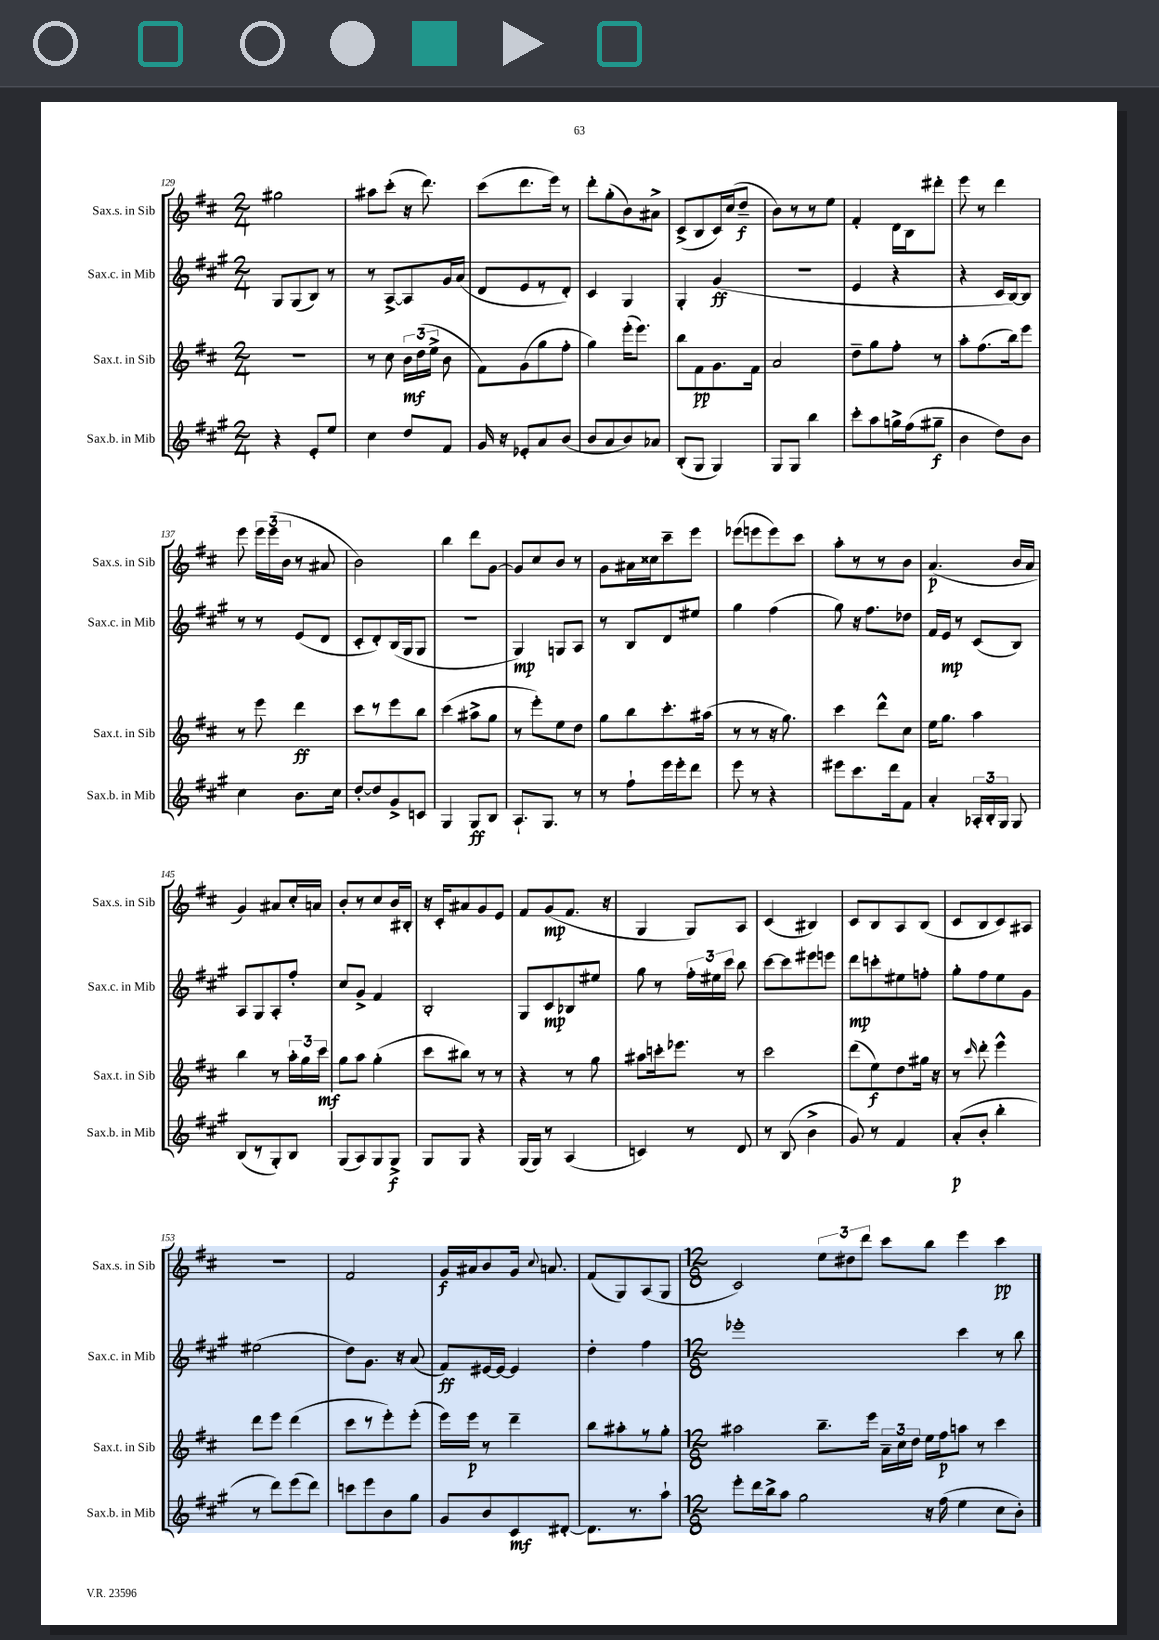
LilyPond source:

<<
\new StaffGroup <<
\new Staff = "s0" \with { instrumentName = "Sax.s. in Sib" shortInstrumentName = "Sax.s. in Sib" } {
    \clef treble \key d \major \numericTimeSignature \time 2/4
    \autoBeamOff gis''2 |
    ais''8[ cis'''8]-.( r16 d'''8.) |
    cis'''8[( d'''8. e'''16]) r8 |
    d'''8[-. g''8-.( b'8) ais'8]-> |
    cis'8[->( b8 cis'16) cis''16( d''8]--\f |
    b'8[) r8 r8 e''8] |
    fis'4-. d'16[ b16 dis'''8]-. |
    e'''8 r8 d'''4 |
    e'''8 \tuplet 3/2 { e'''16[ e'''16( b'16] } r8 ais'8 |
    b'2) |
    b''4 d'''8[ g'8]~ |
    g'8[ cis''8 b'8] r8 |
    g'8[ ais'16 cisis''16 cis'''8-- e'''8] |
    ees'''8[( e'''8 e'''8) cis'''8] |
    a''8[-. r8 r8 b'8] |
    a'4.\p( b'16[ a'16] |
    g'4) ais'8[ cis''16-. a'16] |
    b'8[-. r8 cis''8 b'16 bis16]-. |
    r16 cis'16[-. ais'8 g'8 e'8] |
    fis'8[ g'8\mp( fis'8.] r16 |
    g4 g8[) a8] |
    cis'4( bis4) |
    cis'8[ b8 a8 b8]( |
    cis'8[ b8 cis'8) ais8] |
    R2 |
    fis'2 |
    g'16[\f ais'16 b'8 g'16] \appoggiatura { cis''8 } a'8. |
    fis'8[( g8) a8( g8] |
    \numericTimeSignature \time 12/8 cis'2) \tuplet 3/2 { e''8[ dis''8 d'''8] } cis'''8[ b''8] e'''4 cis'''4\pp \bar "|." |
}
\new Staff = "s1" \with { instrumentName = "Sax.c. in Mib" shortInstrumentName = "Sax.c. in Mib" } {
    \clef treble \key a \major \numericTimeSignature \time 2/4
    \autoBeamOff gis8[ gis8( b8]) r8 |
    r8 a8[~-> a8 gis'16 a'16]( |
    d'8[ e'8 r8 d'8]-.) |
    cis'4 gis4 |
    gis4-. gis'4\ff( |
    r2 |
    e'4 r4 |
    r4 cis'16[ b16~) b8] |
    r8 r8 e'8[( d'8] |
    cis'8[-. d'8-.) b16( gis16 gis8] |
    R2 |
    gis4\mp) g8[ a8] |
    r8 b8[ d'8 eis''8] |
    gis''4 fis''4( |
    gis''8) r16 fis''8.[ des''8] |
    fis'16[ e'16]\mp r8 cis'8[( b8]) |
    a8[ gis8 a8-. fis''8]-. |
    cis''8[ gis'8]-> fis'4 |
    b2-. |
    gis8[ cis'8\mp bes8 eis''8] |
    gis''8 r8 \tuplet 3/2 { fis''16[-. eis''16 cis'''16] } b''8 |
    cis'''8[~ cis'''8 eis'''8 e'''8] |
    d'''8[\mp c'''8-. eis''8 f''8]-. |
    gis''8[-. fis''8 e''8 gis'8] |
    eis''2( |
    d''8[) gis'8.] r16 a'8( |
    fis'8[\ff) eis'16~ eis'16]~ eis'4 |
    d''4-. fis''4 |
    \numericTimeSignature \time 12/8 ees'''1-. cis'''4 r8 b''8 \bar "|." |
}
\new Staff = "s2" \with { instrumentName = "Sax.t. in Sib" shortInstrumentName = "Sax.t. in Sib" } {
    \clef treble \key d \major \numericTimeSignature \time 2/4
    \autoBeamOff r2 |
    r8 cis''8 \tuplet 3/2 { b'16[\mf d''16( e''16]-> } b'8 |
    fis'8[) g'8( g''8 fis''8]-. |
    g''4) e'''16[-.( e'''8.]) |
    b''8[ fis'8\pp g'8. fis'16] |
    a'2 |
    d''8[-- g''8 fis''8]-. r8 |
    a''8[-. fis''8.( b''16) e'''8] |
    r8 e'''8 d'''4\ff |
    cis'''8[ r8 e'''8 b''8] |
    cis'''4( ais''8[-> g''8] |
    r8 e'''8[-.) e''8 d''8] |
    g''8[ b''8 cis'''8.-. ais''16]( |
    r8 r8 r16 g''8.) |
    cis'''4 d'''8[-^ cis''8] |
    e''16[ g''8.] a''4 |
    b''4 r8 \tuplet 3/2 { a''16[-. g''16 cis'''16]\mf } |
    g''8[ a''8] g''4-.( |
    cis'''8[ bis''8]) r8 r8 |
    r4 r8 g''8 |
    ais''8[ c'''16-. ees'''8.] r8 |
    cis'''2 |
    d'''8[( e''8\f) d''8 gis''16] r16 |
    r8 \grace { cis'''16 } d'''8-. e'''4-^ |
    d'''8[ e'''8] d'''4( |
    cis'''8[ r8 e'''8-.) e'''8]-.( |
    e'''16[) e'''16]\p r8 d'''4-- |
    b''8[ ais''8-. r8 g''8]-. |
    \numericTimeSignature \time 12/8 ais''2 b''8.[-- e'''16] \tuplet 3/2 { a'16[-- cis''16 d''16] } e''16[ fis''16\p a''8] r8 cis'''4 \bar "|." |
}
\new Staff = "s3" \with { instrumentName = "Sax.b. in Mib" shortInstrumentName = "Sax.b. in Mib" } {
    \clef treble \key a \major \numericTimeSignature \time 2/4
    \autoBeamOff r4 e'8[-. e''8] |
    cis''4 d''8[ fis'8] |
    gis'16 r16 ees'8[-. a'8 b'8]( |
    b'8[ a'8 b'8) aes'8] |
    b8[-.( gis8] gis4) |
    gis8[ gis8] b''4 |
    cis'''8[-. a''8 g''16-> fis''16( gis''8]--\f |
    b'4 d''8[) b'8] |
    cis''4 b'8.[ cis''16] |
    d''8[~-. d''8 gis'8-> c'8] |
    gis4 gis8[\ff b8] |
    a8.[-! gis8.] r8 |
    r8 fis''8[-! e'''16 e'''16-. d'''8] |
    e'''8 r8 r4 |
    eis'''8[ cis'''8. d'''16 fis'8] |
    a'4-. \tuplet 3/2 { aes16[-. b16-. gis16] } gis8 |
    b8[( r8 gis8-.) b8] |
    gis8[( a8) gis8 gis8]->\f |
    gis8[ gis8] r4 |
    gis16[( gis16]) r8 a4( |
    c'4) r8 d'8 |
    r8 b8( b'4-> |
    gis'8) r8 fis'4 |
    a'8[-.\p( b'8]-. b''4-. |
    r8 d'''8[) e'''8( d'''8]) |
    c'''8[ e'''8 b'8 gis''8] |
    gis'8[ b'8 cis'8\mf dis'8]~-. |
    dis'8.[ r8. a''8]-! |
    \numericTimeSignature \time 12/8 e'''8[-. d'''16 b''16-> a''8] gis''2 r16 fis''16( e''4 cis''8[ b'8]-.) \bar "|." |
}
>>
>>
\layout { \context { \Score currentBarNumber = #129 } }
